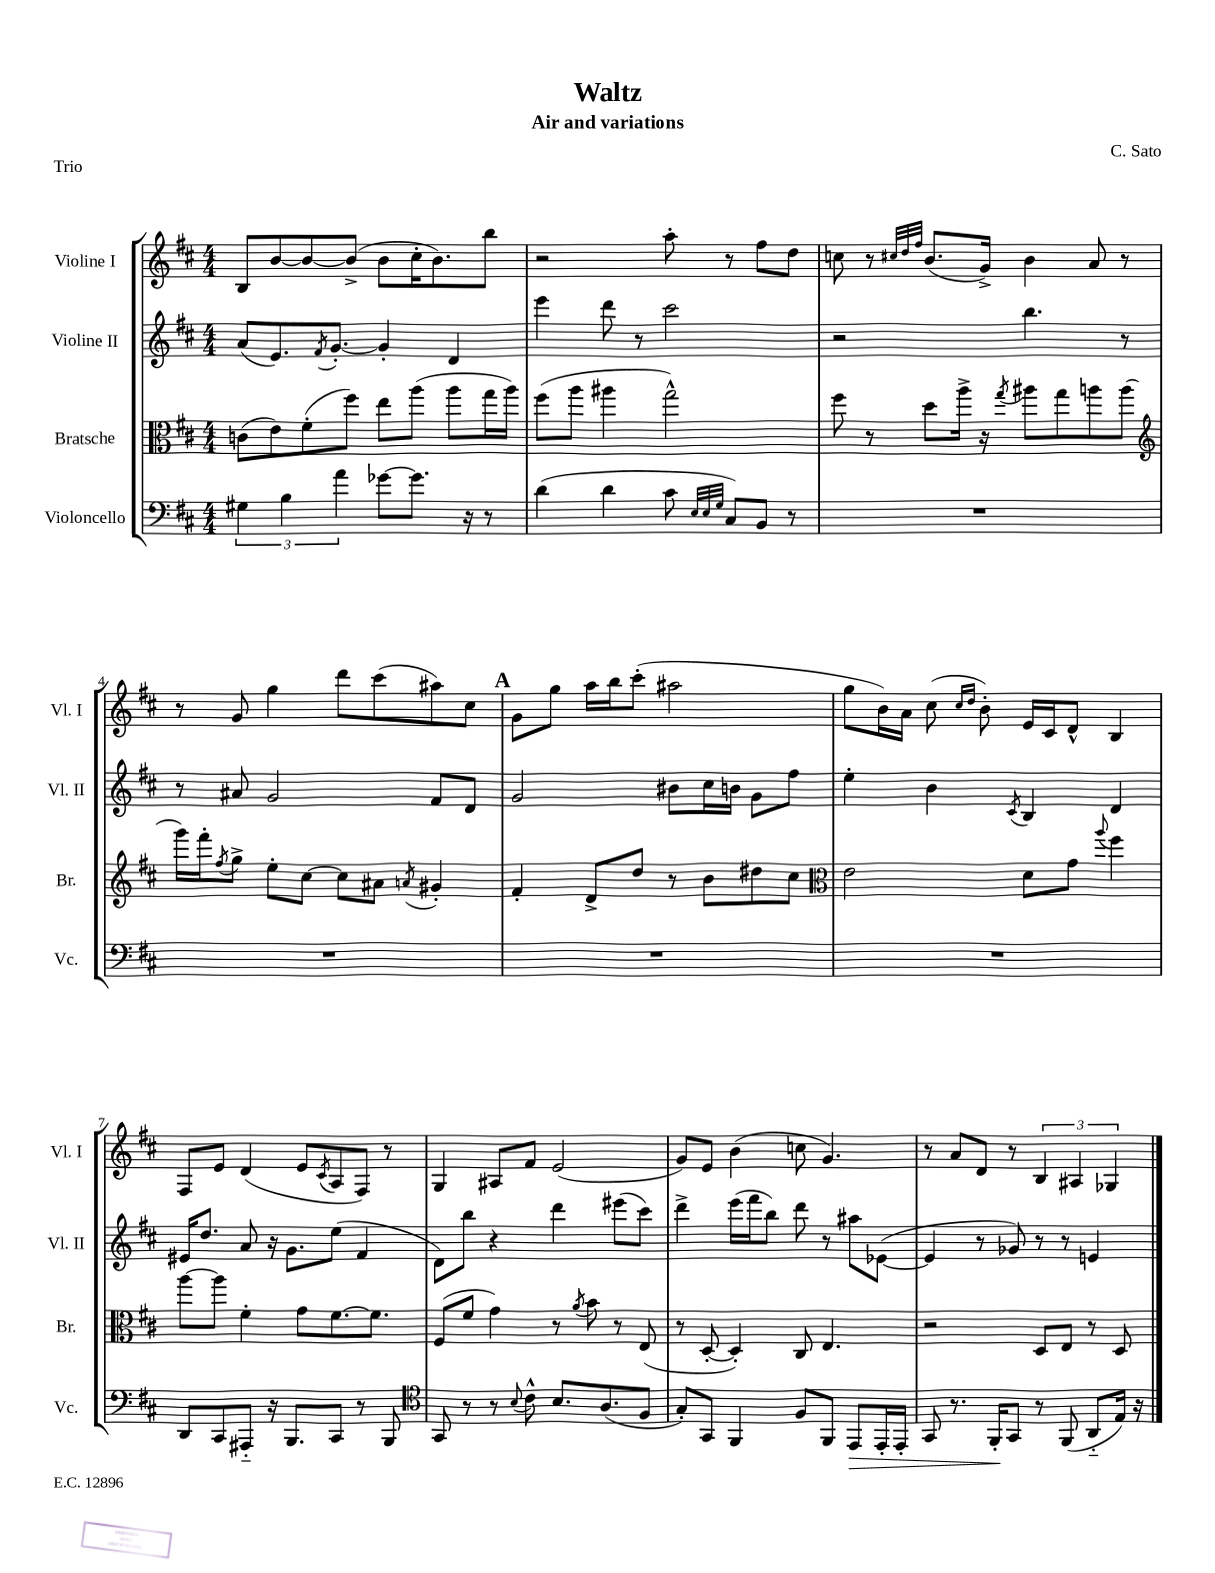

**kern	**kern	**kern	**kern
*staff4	*staff3	*staff2	*staff1
*clefF4	*clefC3	*clefG2	*clefG2
*k[f#c#]	*k[f#c#]	*k[f#c#]	*k[f#c#]
*M4/4	*M4/4	*M4/4	*M4/4
6G#	(8c	(8a	8B
.	8e)	8.e)	[8b
6B	.	.	.
.	(8f#'	.	8b_
.	.	8qf#	.
.	.	[8.g'	.
6a	.	.	.
.	8ff#)	.	(8b^]
[8g-	8ee	4g']	8b
8.g-]	(8aa	.	16cc#'
.	.	.	8.b)
.	8aa	4d	.
16r	.	.	.
8r	16gg	.	8bb
.	16aa)	.	.
=	=	=	=
(4d	(8ff#	4eee	2r
.	8aa	.	.
4d	4aa#	8ddd	.
.	.	8r	.
8c#	2gg^^)	2ccc#	8aa'
32qqE	.	.	.
32qqE	.	.	.
32qqG	.	.	.
8C#)	.	.	8r
8BB	.	.	8ff#
8r	.	.	8dd
=	=	=	=
1r	8ff#	2r	8cc
.	8r	.	8r
.	.	.	32qqcc#
.	.	.	32qqdd
.	.	.	32qqff#
.	8dd	.	(8.b
.	16aa^	.	.
.	16r	.	16g^)
.	8qgg	.	.
.	8aa#	4.bb	4b
.	8gg	.	.
.	8aa	.	8a
.	(8aa	8r	8r
=	=	=	=
*	*clefG2	*	*
1r	16ggg)	8r	8r
.	16fff#'	.	.
.	8qff#	.	.
.	8gg^	8a#	8g
.	8ee'	2g	4gg
.	[8cc#	.	.
.	8cc#]	.	8ddd
.	8a#	.	(8ccc#
.	8qa	.	.
.	4g#'	8f#	8aa#)
.	.	8d	8cc#
=	=	=	=
1r	4f#'	2g	8g
.	.	.	8gg
.	8d^	.	16aa
.	.	.	16bb
.	8dd	.	(8ccc#'
.	8r	8b#	2aa#
.	8b	16cc#	.
.	.	16b	.
.	8dd#	8g	.
.	8cc#	8ff#	.
=	=	=	=
*	*clefC3	*	*
1r	2e	4ee'	8gg
.	.	.	16b)
.	.	.	16a
.	.	4b	(8cc#
.	.	.	16qqcc#
.	.	.	16qqdd
.	.	.	8b')
.	.	8qc#	.
.	8d	4B	16e
.	.	.	16c#
.	8g	.	8d^^
.	8qqaa	.	.
.	4ff#	4d	4B
=	=	=	=
8DD	[8aa	16e#	8F#
.	.	8.dd	.
8CC#	8aa]	.	8e
8AAA#'~	4f#'	8a	(4d
16r	.	16r	.
8.BBB	.	8.g	.
.	8g	.	8e
.	.	.	8qc#
8CC#	[8.f#	(8ee	8A
8r	.	4f#	8F#)
.	8.f#]	.	.
8BBB	.	.	8r
=	=	=	=
*clefC4	*	*	*
8GG	(8F#	8d)	4G
8r	8f#	8bb	.
8r	4g)	4r	8A#
8qqB	.	.	.
8c#^^	.	.	8f#
8.B	8r	4ddd	(2e
.	8qa	.	.
.	8b	.	.
(8.A	.	.	.
.	8r	(8eee#	.
8F#	(8E	8ccc#)	.
=	=	=	=
8G')	8r	4ddd^	8g)
8GG	[8D'	.	8e
4FF#	4D'])	(16eee	(4b
.	.	16fff#	.
.	.	8bb)	.
8F#	8C#	8ddd	8cc
8FF#	4.E	8r	4.g)
8EE	.	8aa#	.
16EE'	.	([8e-	.
16EE'	.	.	.
=	=	=	=
8GG	2r	4e-]	8r
8.r	.	.	8a
.	.	8r	8d
16FF#'	.	.	.
8GG	.	8g-)	8r
8r	8D	8r	6B
(8FF#	8E	8r	.
.	.	.	6A#
8AA'~	8r	4e	.
.	.	.	6G-
16E)	8D	.	.
16r	.	.	.
==	==	==	==
*-	*-	*-	*-
